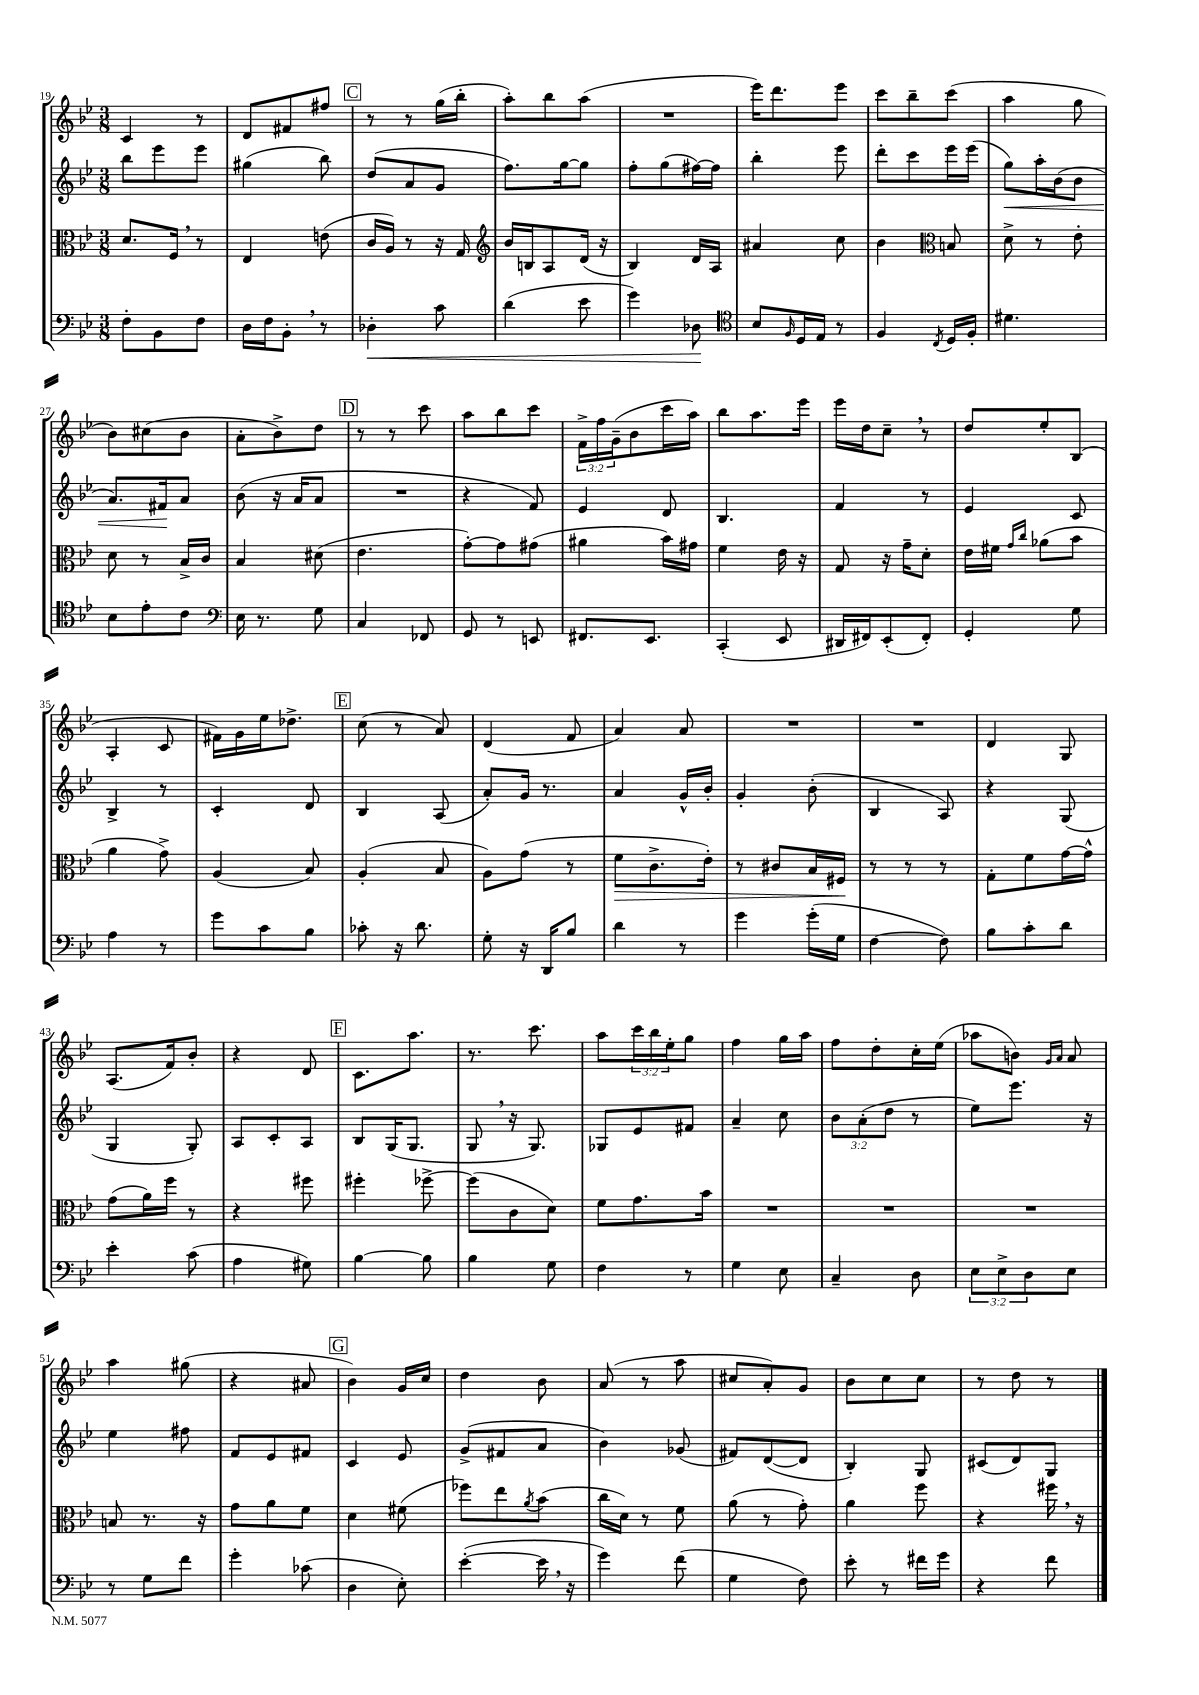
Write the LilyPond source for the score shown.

<<
\new StaffGroup <<
\new Staff = "s0" {
    \clef treble \key bes \major \numericTimeSignature \time 3/8 \override Staff.TupletNumber.text = #tuplet-number::calc-fraction-text
    c'4 r8 |
    d'8 fis'8 fis''8 |
    \mark \markup { \box "C" } r8 r8 g''16( bes''16-. |
    a''8-.) bes''8 a''8( |
    R4. |
    ees'''16) d'''8. ees'''8 |
    c'''8 bes''8-- c'''8( |
    a''4 g''8 |
    bes'8) cis''8( bes'8 |
    a'8-. bes'8->) d''8 |
    \mark \markup { \box "D" } r8 r8 c'''8 |
    a''8 bes''8 c'''8 |
    \tuplet 3/2 { f'16-> f''16 g'16--( } bes'8 c'''16 a''16) |
    bes''8 a''8. ees'''16 |
    ees'''16 d''16 c''8-- \breathe r8 |
    d''8 ees''8-. bes8( |
    a4-. c'8 |
    fis'16) g'16 ees''16 des''8.-> |
    \mark \markup { \box "E" } c''8( r8 a'8) |
    d'4( f'8 |
    a'4) a'8 |
    R4. |
    R4. |
    d'4 g8 |
    a8.( f'16) bes'8-. |
    r4 d'8 |
    \mark \markup { \box "F" } c'8. a''8. |
    r8. c'''8. |
    a''8 \tuplet 3/2 { c'''16 bes''16 ees''16-. } g''8 |
    f''4 g''16 a''16 |
    f''8 d''8-. c''16-. ees''16( |
    aes''8 b'8) \grace { g'16 a'16 } a'8 |
    a''4 gis''8( |
    r4 ais'8 |
    \mark \markup { \box "G" } bes'4) g'16 c''16 |
    d''4 bes'8 |
    a'8( r8 a''8 |
    cis''8 a'8-.) g'8 |
    bes'8 c''8 c''8 |
    r8 d''8 r8 \bar "|." |
}
\new Staff = "s1" {
    \clef treble \key bes \major \numericTimeSignature \time 3/8 \override Staff.TupletNumber.text = #tuplet-number::calc-fraction-text
    bes''8 ees'''8 ees'''8 |
    gis''4( bes''8) |
    \mark \markup { \box "C" } d''8( a'8 g'8 |
    f''8.) g''16~ g''8 |
    f''8-. g''8( fis''16~) fis''16 |
    bes''4-. ees'''8 |
    d'''8-. c'''8 ees'''16 ees'''16( |
    g''8\<) a''16-. bes'16( bes'8 |
    a'8.) fis'16\! a'8 |
    bes'8( r16 a'16 a'8 |
    \mark \markup { \box "D" } R4. |
    r4 f'8) |
    ees'4 d'8 |
    bes4. |
    f'4 r8 |
    ees'4 c'8 |
    bes4-> r8 |
    c'4-. d'8 |
    \mark \markup { \box "E" } bes4 a8( |
    a'8-.) g'16 r8. |
    a'4 g'16-^ bes'16-. |
    g'4-. bes'8-.( |
    bes4 a8) |
    r4 g8( |
    g4 g8-.) |
    a8 c'8-. a8 |
    \mark \markup { \box "F" } bes8 g16( g8. |
    g8 \breathe r16 g8.) |
    ges8 ees'8 fis'8 |
    a'4-- c''8 |
    \tuplet 3/2 { bes'8 a'8-.( d''8 } r8 |
    ees''8) ees'''8. r16 |
    ees''4 fis''8 |
    f'8 ees'8 fis'8 |
    \mark \markup { \box "G" } c'4 ees'8 |
    g'8->( fis'8 a'8 |
    bes'4) ges'8( |
    fis'8) d'8~( d'8 |
    bes4-.) g8 |
    cis'8( d'8) g8 \bar "|." |
}
\new Staff = "s2" {
    \clef alto \key bes \major \numericTimeSignature \time 3/8
    d'8. f16 \breathe r8 |
    ees4 e'8( |
    \mark \markup { \box "C" } c'16 a16) r8 r16 g16 |
    \clef treble bes'16 b16 a8 d'16( r16 |
    bes4) d'16 a16 |
    ais'4 c''8 |
    bes'4 \clef alto b8 |
    d'8-> r8 ees'8-. |
    d'8 r8 bes16-> c'16 |
    bes4 dis'8( |
    \mark \markup { \box "D" } ees'4. |
    g'8~-.) g'8 gis'8( |
    ais'4 bes'16) gis'16 |
    f'4 ees'16 r16 |
    g8 r16 g'16-- d'8-. |
    ees'16 fis'16 \grace { g'16 c''16 } aes'8( bes'8 |
    a'4 g'8->) |
    a4( bes8) |
    \mark \markup { \box "E" } a4-.( bes8 |
    a8) g'8( r8 |
    f'8\> c'8.-> ees'16-.) |
    r8 cis'8 bes16 fis16\! |
    r8 r8 r8 |
    g8-. f'8 g'16~ g'16-^ |
    g'8( a'16) f''16 r8 |
    r4 fis''8 |
    \mark \markup { \box "F" } fis''4-. fes''8~-> |
    fes''8( c'8 d'8) |
    f'8 g'8. bes'16 |
    R4. |
    R4. |
    R4. |
    b8 r8. r16 |
    g'8 a'8 f'8 |
    \mark \markup { \box "G" } d'4 fis'8( |
    fes''8) ees''8 \acciaccatura { a'8 } bes'8( |
    c''16 d'16) r8 f'8 |
    a'8( r8 g'8-.) |
    a'4 f''8 |
    r4 fis''16 \breathe r16 \bar "|." |
}
\new Staff = "s3" {
    \clef bass \key bes \major \numericTimeSignature \time 3/8 \override Staff.TupletNumber.text = #tuplet-number::calc-fraction-text
    f8-. bes,8 f8 |
    d16 f16 bes,8-. \breathe r8 |
    \mark \markup { \box "C" } des4-.\< c'8 |
    d'4( ees'8 |
    g'4) des8\! |
    \clef tenor bes8 \grace { f16 } d16 ees16 r8 |
    f4 \acciaccatura { c8 } d16 f16-. |
    dis'4. |
    bes8 ees'8-. c'8 |
    \clef bass ees16 r8. g8 |
    \mark \markup { \box "D" } c4 fes,8 |
    g,8 r8 e,8 |
    fis,8. ees,8. |
    c,4-.( ees,8 |
    dis,16 fis,16) ees,8-.( fis,8-.) |
    g,4-. g8 |
    a4 r8 |
    g'8 c'8 bes8 |
    \mark \markup { \box "E" } ces'8-. r16 d'8. |
    g8-. r16 d,16 bes8 |
    d'4 r8 |
    g'4 g'16-.( g16 |
    f4~ f8) |
    bes8 c'8-. d'8 |
    ees'4-. c'8( |
    a4 gis8) |
    \mark \markup { \box "F" } bes4~ bes8 |
    bes4 g8 |
    f4 r8 |
    g4 ees8 |
    c4-- d8 |
    \tuplet 3/2 { ees8 ees8-> d8 } ees8 |
    r8 g8 f'8 |
    g'4-. ces'8( |
    \mark \markup { \box "G" } d4 ees8-.) |
    ees'4~-.( ees'16 \breathe r16 |
    g'4) f'8( |
    g4 f8) |
    ees'8-. r8 fis'16 g'16 |
    r4 f'8 \bar "|." |
}
>>
>>
\layout { \context { \Score currentBarNumber = #19 } }
